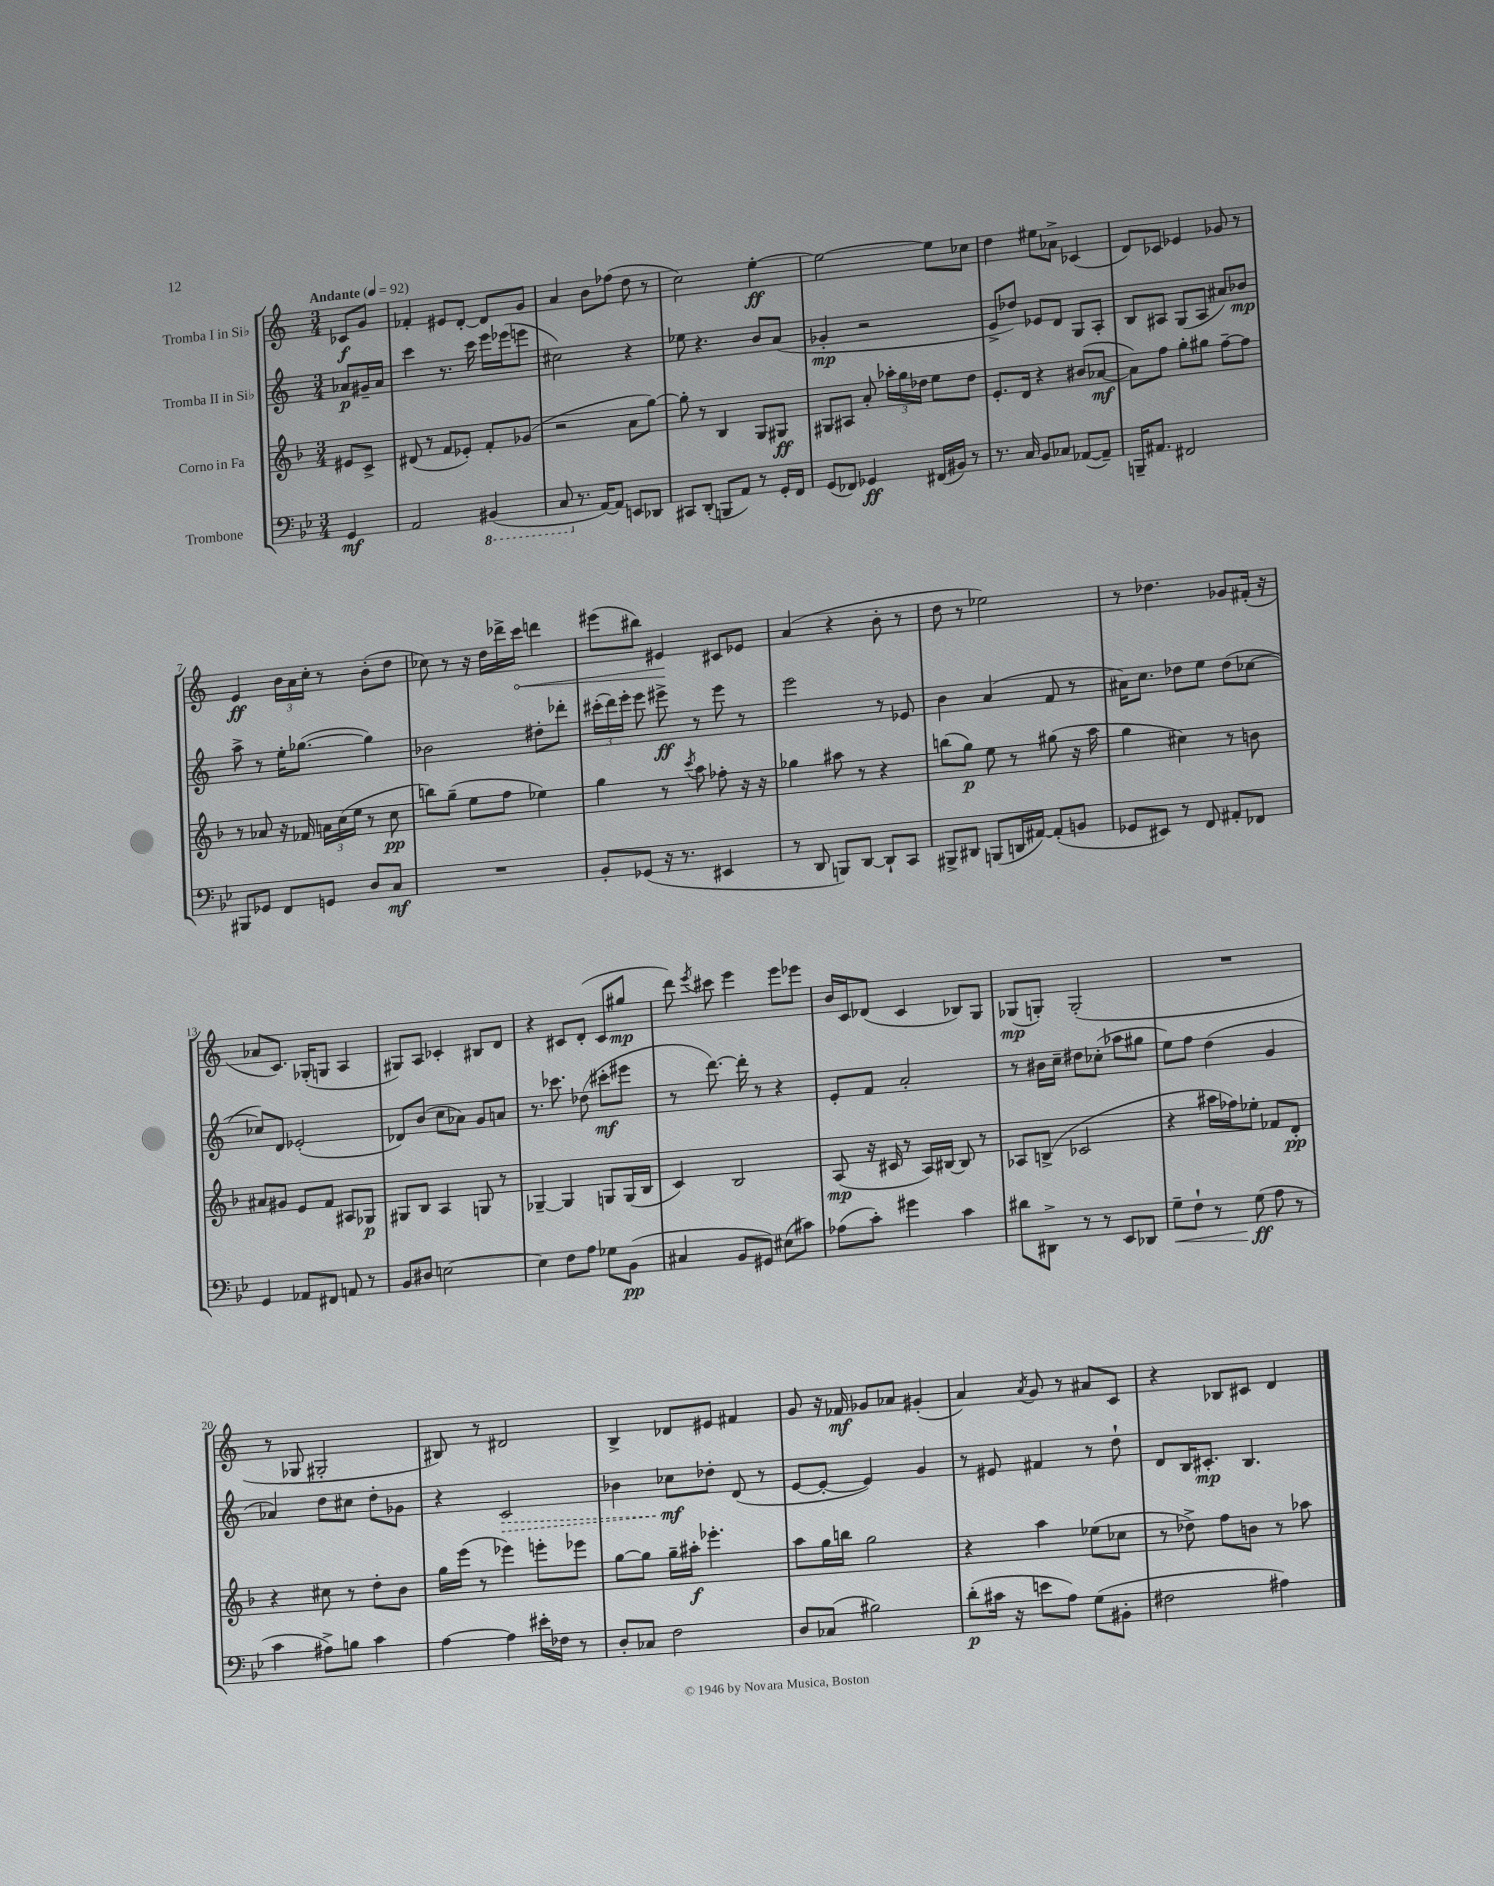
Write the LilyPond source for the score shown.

<<
\new StaffGroup <<
\new Staff = "s0" \with { instrumentName = "Tromba I in Sib" } {
    \clef treble \key c \major \numericTimeSignature \time 3/4 \partial 4 \tempo "Andante" 4 = 92
    \autoBeamOff ces'8[\f g'8] |
    fes'4-. eis'8[ d'8]~-. d'8[ g'8] |
    a'4 b'8[ fes''8]( d''8 r8 |
    c''2) e''4~-.\ff |
    e''2~ e''8[ ces''8] |
    d''4 eis''8[ aes'8]-> ces'4( |
    d'8[) ces'8] ees'4 ges'8 r8 |
    e'4\ff \tuplet 3/2 { b'16[ a'16 c''16]-. } r8 b'8[-.( d''8] |
    ces''8) r8 r16 d''16[ des'''16-> \once \override Hairpin.circled-tip = ##t c'''16]\< d'''4 |
    eis'''8[( bis''8]) eis'4\! cis'8[ ees'8] |
    a'4( r4 b'8-. r8 |
    d''8 r8 ees''2) |
    r8 des''4. ges'8[ fis'16]-.( r16 |
    aes'8[ c'8.]) ges16[-.( g8] a4 |
    gis8[) a8] ces'4-. bis8[ d'8] |
    r4 cis'8[ d'8]-.( cis'8[ gis''8]\mp |
    d'''8) \acciaccatura { e'''8 } cis'''8 e'''4 e'''8[ ees'''8] |
    b'16[ c'16 des'8]( c'4 bes8[) g8] |
    ges8[\mp( g8]-.) g2-.( |
    R2. |
    r8 ges8 gis2-. |
    bis8) r8 dis'2 |
    b4-> des'8[ eis'8] fis'4 |
    g'8 r16 fes'16\mf ges'8[ aes'8] gis'4-.( |
    a'4) \acciaccatura { a'8 } g'8 r8 ais'8[ c'8] |
    r4 bes8[ cis'8] d'4 \bar "|." |
}
\new Staff = "s1" \with { instrumentName = "Tromba II in Sib" } {
    \clef treble \key c \major \numericTimeSignature \time 3/4 \partial 4
    \autoBeamOff aes'8[\p gis'16-- aes'16] |
    c'''4 r8. c'''16 e'''16[ ees'''16( e'''8] |
    cis''2) r4 |
    ees''8 r4. b'8[ a'8]( |
    ges'4-.\mp r2 |
    e'8[-> des''8]) ees'8[ d'8] g8[ a8]-. |
    b8[ ais8] g8[( ais8] ais'8[) bes'8]\mp |
    a''8-> r8 e''16[-. ges''8.]~( ges''4) |
    bes'2 dis''8[-. des'''8]-. |
    \tuplet 3/2 { cis'''16[-.( d'''16) e'''16]-. } e'''8 eis'''8->\ff r8 eis'''8 r8 |
    e'''2 r8 ees'8 |
    b'4 a'4( f'8 r8 |
    ais'16[) c''8.] des''8[ e''8] des''8[( ces''8]~ |
    ces''8[) d'8] ees'2-.( |
    des'8[) b'8]( c''8[ aes'8]) g'8[ a'8] |
    r8. ces'''8. des''8( cis'''8[-.\mf eis'''8] |
    r8 d'''8.~) d'''16-. r8 r4 |
    e'8[-. f'8] a'2-. |
    r8 bis'16[ c''16]-- dis''8[ ces''8]-.( aes''8[ gis''8] |
    e''8[) f''8] d''4( g'4 |
    aes'4) d''8[ cis''8] d''8[-. ges'8] |
    r4 \once \override Hairpin.style = #'dashed-line c'2\> |
    bes'4 ces''8[\mf\! des''8]-. d'8( r8 |
    e'8[~ e'8]~-. e'4) g'4 |
    r8 eis'8 fis'4 r8 d''8-! |
    d'8[ b16 cis'8.]-.\mp b4. \bar "|." |
}
\new Staff = "s2" \with { instrumentName = "Corno in Fa" } {
    \clef treble \key f \major \numericTimeSignature \time 3/4 \partial 4
    \autoBeamOff eis'8[ c'8]-> |
    dis'8( r8 f'8[ ees'8]-.) f'8[-. ges'8]( |
    r2 a'8[ g''8]~) |
    g''8-. r8 bes4 g8[ gis8]\ff |
    gis8[ ais8] a'8-. \tuplet 3/2 { aes''16[-. g''16 des''16] } e''8[ des''8] |
    e'8.[-. d'16] r4 bis'8[( aes'8]~\mf |
    aes'8[) f''8] g''8[-. gis''8] f''8[~-- f''8] |
    r8 aes'8 r16 fes'16 \tuplet 3/2 { a'16[ c''16( e''16] } r8 c''8\pp |
    b''8[) g''8]--( e''8[ f''8] ees''4) |
    g''4 r8 \acciaccatura { c'''8 } a''8 fes''8-. r16 r16 |
    ges''4 ais''8 r8 r4 |
    b''8[( g''8]\p) e''8 r8 gis''8( r16 a''16 |
    g''4 cis''4) r8 b'8 |
    ais'8[ gis'8] e'8[ f'8] ais8[ ges8]\p |
    gis8[ bes8] a4 g8 r8 |
    ges4~-- ges4 g8[ g16( bes16] |
    c'4) bes2 |
    a8\mp( r16 cis'16 r8 a16[) bis16]~ bis8 r8 |
    aes8[ b8]->( ces'2 |
    r4 ais''16[ fes''16) ees''8]-. fes'8[ d'8]-.\pp |
    r4 cis''8 r8 d''8[-. bes'8] |
    g''16[ e'''16]( r8 ees'''4) e'''8[-. ees'''8] |
    g''8[~ g''8] g''16[-- ais''16]-.\f ees'''4.-. |
    a''8[ g''16 b''16] g''2 |
    r4 a''4 ees''8[( ces''8] |
    r8 des''8->) f''8[ b'8] r8 aes''8 \bar "|." |
}
\new Staff = "s3" \with { instrumentName = "Trombone" } {
    \clef bass \key bes \major \numericTimeSignature \time 3/4 \partial 4
    \autoBeamOff g,4\mf |
    a,2 \ottava #-1 bis,,4( |
    c,8 \ottava #0 r8. a,16[~) a,8] e,8[ des,8] |
    cis,8[ d,8]-.( b,,8[ a,8]) r8 g,16[-. f,16] |
    g,8[( fes,8]) ges,4\ff fis,16[( bis,16]) r8 |
    r8. c16 bes,8[ ces8] aes,8[~( aes,8]--) |
    b,,16[-- ais,8.] fis,2 |
    bis,,8[ ges,8] f,8[ g,8] d8[ c8]\mf |
    R2. |
    bes,8[-. ges,8]( r16 r8. eis,4 |
    r8 d,8 b,,8[) d,8]~ d,8[-! c,8] |
    bis,,8[-> dis,8] b,,8[( d,16 ais,16]~) ais,8[-.( b,8] |
    ges,8[ eis,8]) r8 f,8 ais,8[-. fes,8] |
    g,4 aes,8[ fis,8] a,8 r8 |
    bes,8[ dis8] e2~ |
    e4 f8[ a8] ges8[ bes,8]\pp( |
    cis4 bes,8[ gis,8]) eis8[( cis'8]) |
    aes8[( c'8]-.) gis'4 c'4 |
    dis'8[ dis,8]-> r8 r8 ees,8[ des,8] |
    g8[--\< f8]-! r8 g8\ff\!( a8 r8 |
    c'4 ais8[->) b8] c'4 |
    a4~ a4 eis'16[-. fes16] r8 |
    d8[-. ces8] f2 |
    d8[ ces8]( bis2) |
    d'8[-.\p( cis'16] r16 e'8[ a8]) g8[( bis,8]-. |
    fis2 ais4) \bar "|." |
}
>>
>>
